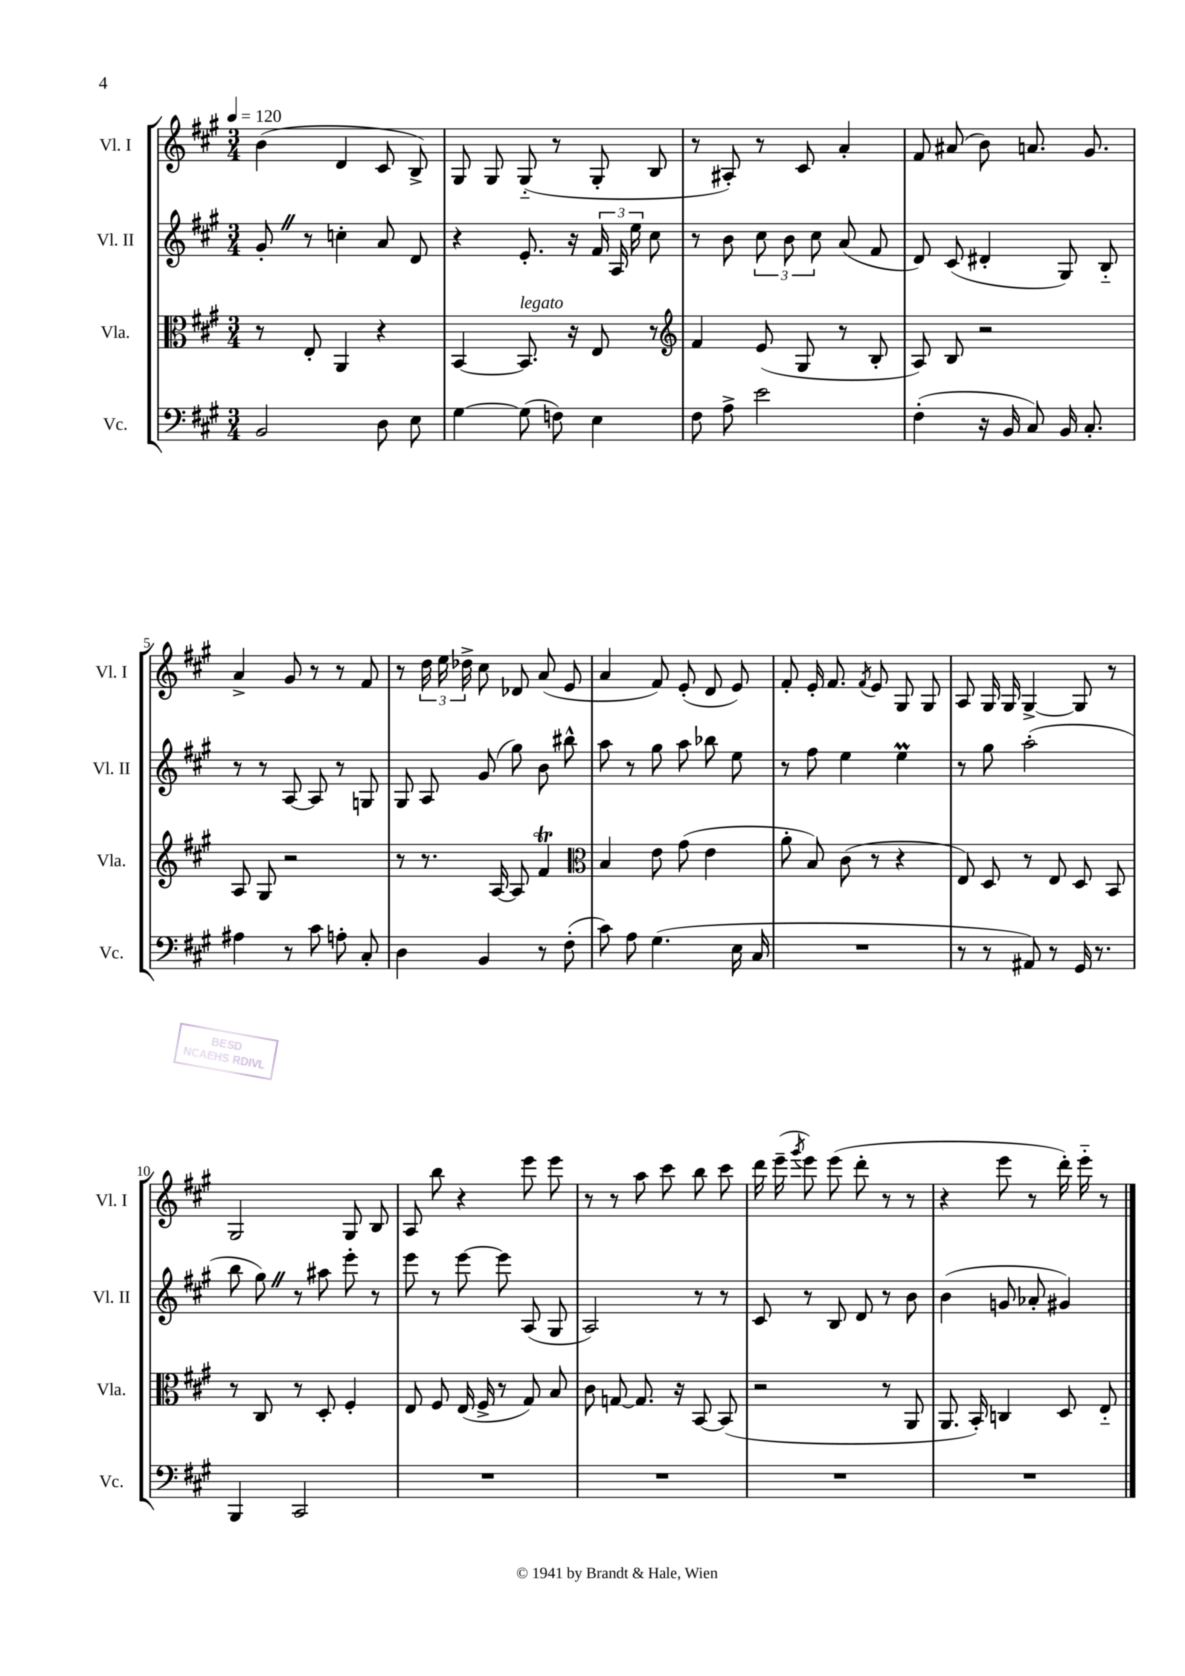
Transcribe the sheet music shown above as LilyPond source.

<<
\new StaffGroup <<
\new Staff = "s0" \with { instrumentName = "Vl. I" shortInstrumentName = "Vl. I" } {
    \clef treble \key a \major \numericTimeSignature \time 3/4 \tempo 4 = 120
    \autoBeamOff b'4( d'4 cis'8 b8->) |
    gis8 gis8 gis8-_( r8 gis8-. b8 |
    r8 ais8-.) r8 cis'8 a'4-. |
    fis'8 ais'8( b'8) a'8. gis'8. |
    a'4-> gis'8 r8 r8 fis'8 |
    r8 \tuplet 3/2 { d''16 e''16 des''16-> } cis''8 des'8 a'8( e'8 |
    a'4 fis'8) e'8-.( d'8 e'8) |
    fis'8-. e'16-. fis'8. \acciaccatura { fis'8 } e'8 gis8 gis8 |
    a8 gis16 gis16 gis4~-> gis8 r8 |
    gis2 gis8 b8 |
    a8 b''8 r4 e'''8 e'''8 |
    r8 r8 a''8 cis'''8 b''8 cis'''8 |
    d'''16 e'''16--( \acciaccatura { gis'''8 } e'''8) e'''8( d'''8-. r8 r8 |
    r4 e'''8 r8 d'''16-.) e'''16-_ r8 \bar "|." |
}
\new Staff = "s1" \with { instrumentName = "Vl. II" shortInstrumentName = "Vl. II" } {
    \clef treble \key a \major \numericTimeSignature \time 3/4
    \autoBeamOff gis'8-. \once \override BreathingSign.text = \markup { \musicglyph "scripts.caesura.straight" } \breathe r8 c''4-. a'8 d'8 |
    r4 e'8.-. r16 \tuplet 3/2 { fis'16 a16 e''16 } cis''8 |
    r8 b'8 \tuplet 3/2 { cis''8 b'8 cis''8 } a'8( fis'8 |
    d'8) cis'8( dis'4-. gis8) b8-_ |
    r8 r8 a8~ a8 r8 g8 |
    gis8 a8 gis'8( gis''8) b'8 bis''8-^ |
    a''8 r8 gis''8 a''8 bes''8 e''8 |
    r8 fis''8 e''4 e''4\prall |
    r8 gis''8 a''2-.( |
    b''8 gis''8) \once \override BreathingSign.text = \markup { \musicglyph "scripts.caesura.straight" } \breathe r8 ais''8 e'''8-. r8 |
    e'''8 r8 e'''8~ e'''8 a8( gis8 |
    a2) r8 r8 |
    cis'8 r8 b8 d'8 r8 b'8 |
    b'4( g'8 aes'8-. gis'4) \bar "|." |
}
\new Staff = "s2" \with { instrumentName = "Vla." shortInstrumentName = "Vla." } {
    \clef alto \key a \major \numericTimeSignature \time 3/4
    \autoBeamOff r8 e8-. a,4 r4 |
    b,4~ b,8.^\markup { \italic "legato" } r16 e8 r8 |
    \clef treble fis'4 e'8( gis8 r8 b8-. |
    a8) b8 r2 |
    a8 gis8 r2 |
    r8 r8. a16~ a8 fis'4\trill |
    \clef alto b4 e'8 gis'8( e'4 |
    a'8-. b8) cis'8( r8 r4 |
    e8) d8 r8 e8 d8 b,8 |
    r8 cis8 r8 d8-. fis4-. |
    e8 fis8 e16( fis16-> r8 gis8) b8 |
    cis'8 g8~ g8. r16 b,8~ b,8( |
    r2 r8 a,8 |
    a,8. b,16-.) c4 d8 e8-_ \bar "|." |
}
\new Staff = "s3" \with { instrumentName = "Vc." shortInstrumentName = "Vc." } {
    \clef bass \key a \major \numericTimeSignature \time 3/4
    \autoBeamOff b,2 d8 e8 |
    gis4~ gis8( f8) e4 |
    fis8 a8-> e'2 |
    fis4-.( r16 b,16 cis8) b,16 cis8.-. |
    ais4 r8 cis'8 a8-. cis8-. |
    d4 b,4 r8 fis8-.( |
    cis'8) a8 gis4.( e16 cis16 |
    R2. |
    r8 r8 ais,8) r8 gis,16 r8. |
    b,,4 cis,2 |
    R2. |
    R2. |
    R2. |
    R2. \bar "|." |
}
>>
>>
